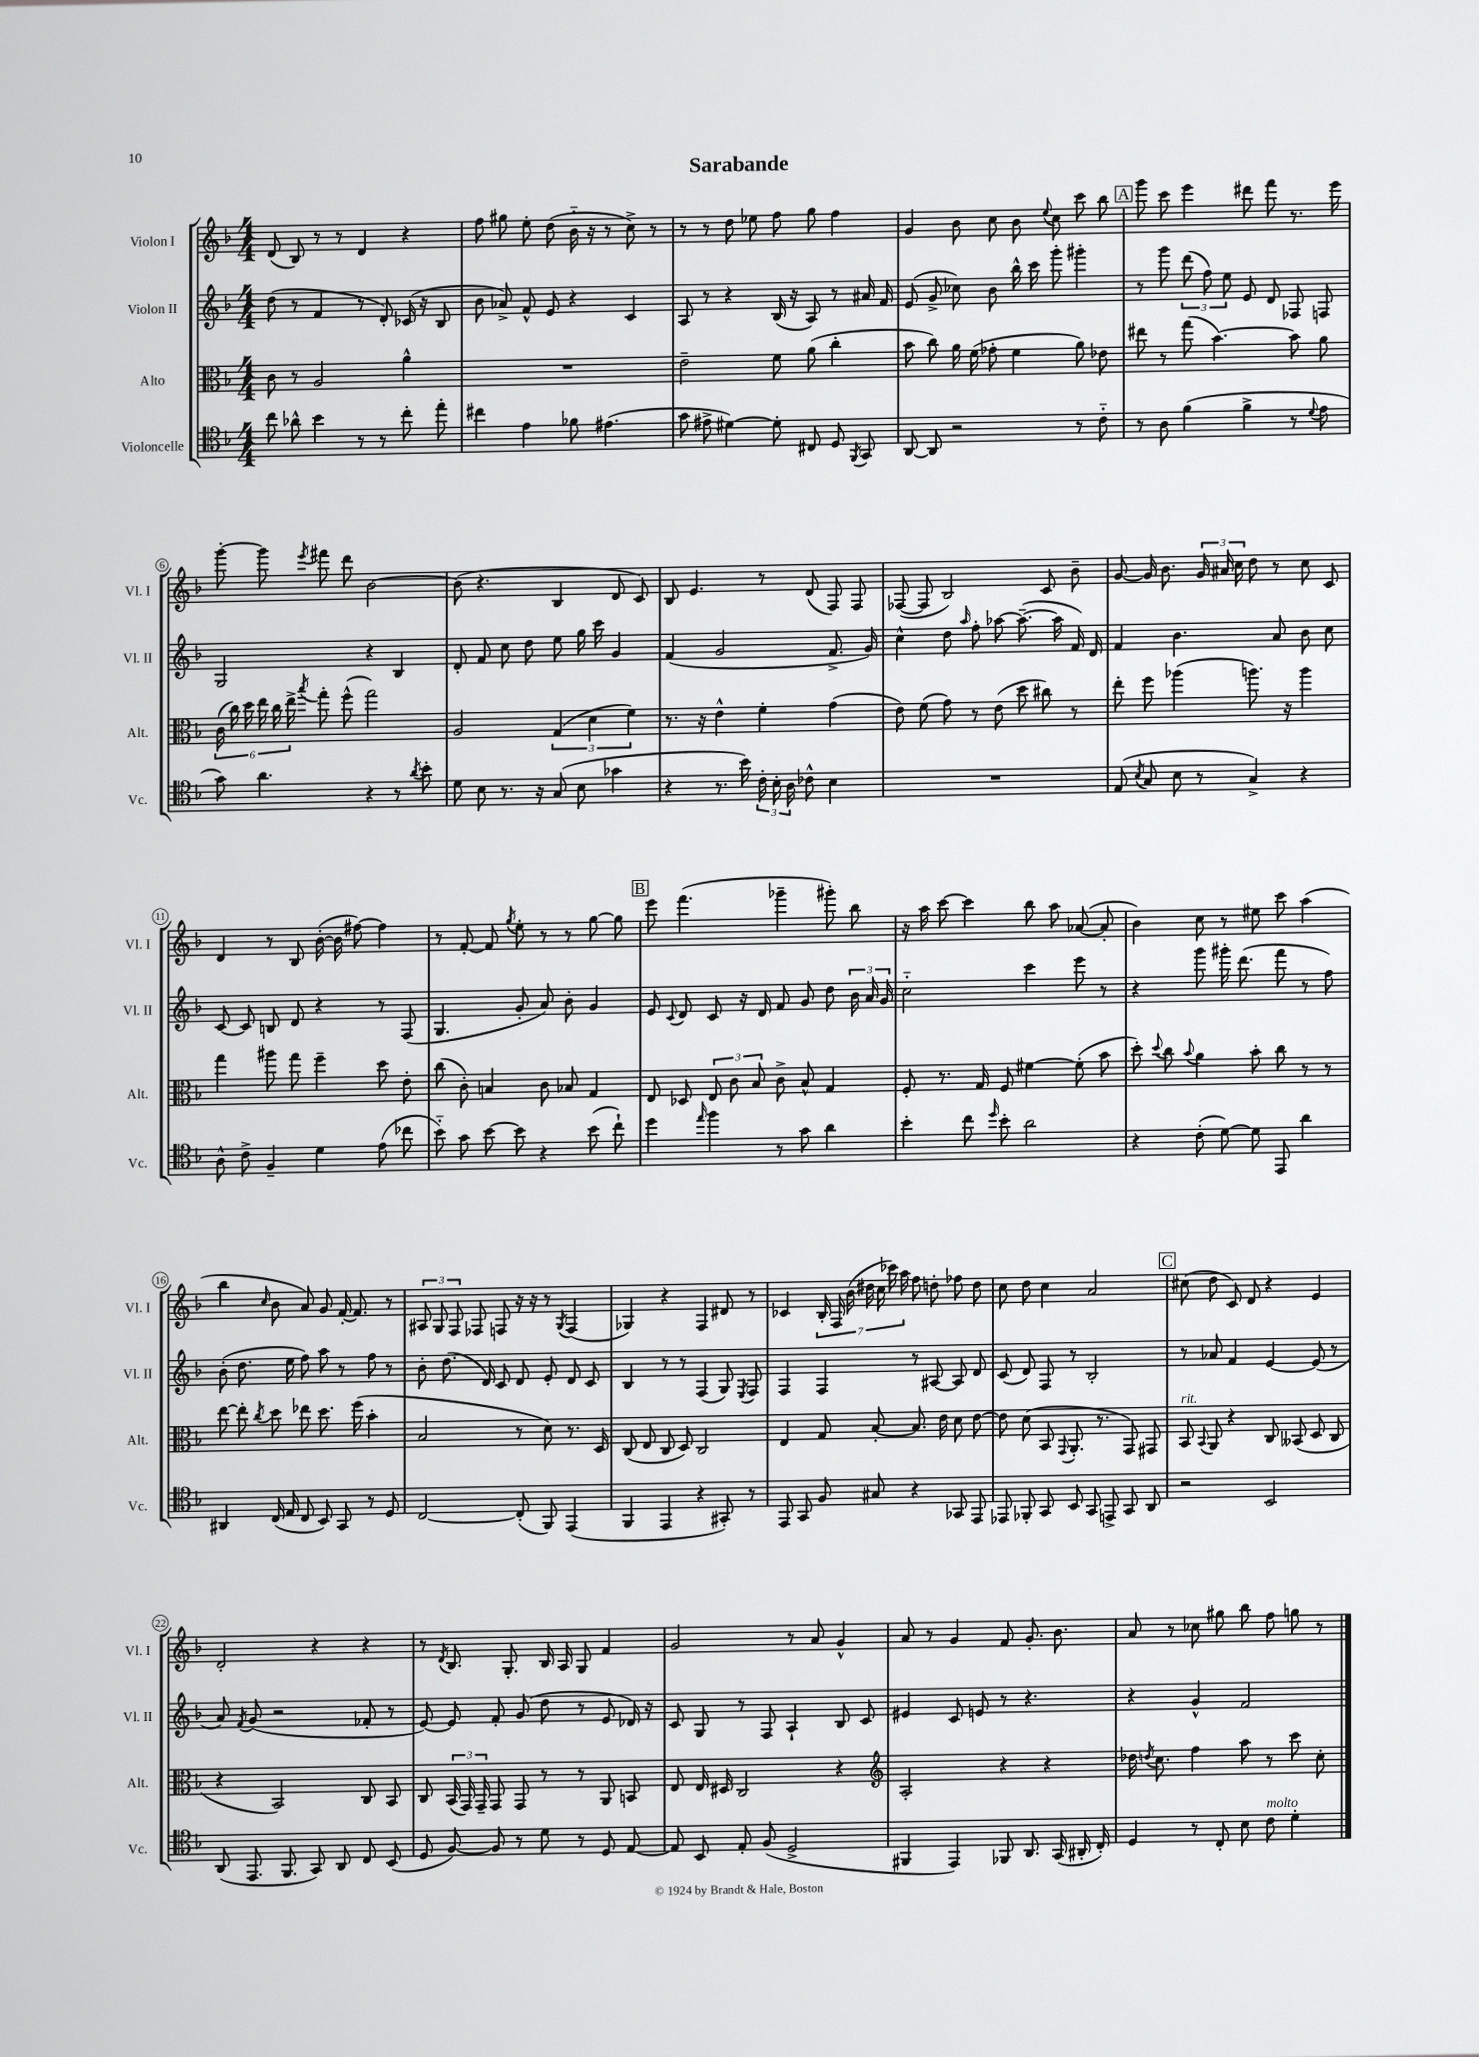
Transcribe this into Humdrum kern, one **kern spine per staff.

**kern	**kern	**kern	**kern
*part4	*part3	*part2	*part1
*staff4	*staff3	*staff2	*staff1
*I"Violoncelle	*I"Alto	*I"Violon II	*I"Violon I
*I'Vc.	*I'Alt.	*I'Vl. II	*I'Vl. I
*clefC4	*clefC3	*clefG2	*clefG2
*k[b-]	*k[b-]	*k[b-]	*k[b-]
*M4/4	*M4/4	*M4/4	*M4/4
=1	=1	=1	=1
8cc\	8c\	(8dd\	(8d/
8a-X^^\	8r	8r	8B-/)
4b-\	2A/	4f/	8r
.	.	.	8r
8r	.	8r	4d/
8r	.	8d'/)	.
8cc'\	4a^^\	(16c-X/	4r
.	.	16r	.
8ee'\	.	8B-/	.
=2	=2	=2	=2
4cc#X\	1r	8b-\	8ff\
.	.	8a-X^/)	8gg#X\
4e\	.	8f^^/	8ee'\
.	.	8e/	(8dd\
8f-X\	.	4r	16b-\
.	.	.	16r
(4.e#X\	.	.	8r
.	.	4c/	8cc^\)
.	.	.	8r
=3	=3	=3	=3
8g\	2e~\	8A/	8r
8e#X^\	.	8r	8r
[4d#X\)	.	4r	8dd\
.	.	.	8ee-X\
8d#'\]	8f\	(16B-/	8ff\
.	.	16r	.
8C#X/	(8a\	8A/)	8gg\
8D/	4cc'\	8r	4ff\
8qFF/	.	.	.
8GG/	.	16a#X/	.
.	.	16f/	.
=4	=4	=4	=4
[8AA/	8b-\	(8e/	4g/
8AA/]	8cc\)	8g^/	.
2r	16a\	8cc-X\)	8b-\
.	(16f\	.	.
.	8g-X'\	8b-\	8cc\
.	4f\	16bb-^^\	8b-\
.	.	16ccc\	.
.	.	.	8qqee/
.	.	8ggg'\	8cc\
8r	8a\)	4ggg#X'\	8ccc\
8c\	8e-X\	.	8bb-\
!!LO:REH:place=s1:t=A
=5	=5	=5	=5
8r	8ee#X\	8r	8ggg\
8A\	8r	8ggg\	8ccc\
(4f\	(8gg\	(12ddd\	4eee\
.	.	12ff\)	.
.	[4.b-\)	.	.
.	.	12ee\	.
4f^\	.	8e/	8ddd#X\
.	.	8d/	8fff\
8r	8b-\]	8F-X/	8.r
8qqd/	.	.	.
8e\	8a\	8Fn/	.
.	.	.	16eee\
!!LO:LB:g=z
=6	=6	=6	=6
8g\)	(24c\	2G/	[8ggg'\
.	24cc\)	.	.
.	24dd\	.	.
4.a\	24ee\	.	8ggg\]
.	24cc\	.	.
.	24ee^\	.	.
.	8qbb-/	.	8qeee/
.	8gg'\	.	8fff#X\
.	(8ff^^\	.	8ddd\
4r	2gg\)	4r	[2b-\
8r	.	4B-/	.
8qa/	.	.	.
8b-'\	.	.	.
=7	=7	=7	=7
8d\	2A/	8d'/	(8b-\]
8B-\	.	8f/	4.r
8.r	.	8cc\	.
.	.	8dd\	.
16r	.	.	.
(8G/	(6G/	8ee\	4B-/
8B-\	.	16gg\	.
.	6d\	.	.
.	.	16ccc\	.
4g-X\	.	4g/	8d/
.	6f\)	.	.
.	.	.	8c/)
=8	=8	=8	=8
4r	8.r	(4f/	8B-/
.	.	.	4.e/
.	16r	.	.
8.r	4e^^\	2g/	.
16b-\)	.	.	.
24c'\	4f'\	.	8r
24B-'\	.	.	.
24A\	.	.	.
8c-X^^\	.	.	(8d/
4B-\	(4g\	8.f^/	8F/)
.	.	.	8F/
.	.	16g/)	.
=9	=9	=9	=9
1r	8e\)	4cc^^\	([8F-X/
.	(8f\	.	8F-/]
.	8g\)	8dd\	2B-/)
.	.	16qqaa/	.
.	8r	8ff'\	.
.	(8e\	[8aa-X\	.
.	8dd\	(8.aa-~\_	.
.	8cc#X\)	.	8c/
.	.	16aa-\]	.
.	8r	16f/)	8b-~\
.	.	16d/	.
=10	=10	=10	=10
(8E/	8ee'\	4f/	[8g/
8qB-/	.	.	.
8G/	8ff\	.	16g/]
.	.	.	8.b-\
8B-\	(4aa-X\	4.b-\	.
8r	.	.	24g/
.	.	.	24a#X/
.	.	.	24cc\
4G^/)	8.aan\)	.	8dd\
.	.	8a/	8r
.	16r	.	.
4r	4aa\	8b-\	8cc\
.	.	8cc\	8c/
!!LO:LB:g=z
=11	=11	=11	=11
8A^^\	4gg\	[8c/	4d/
8c^\	.	8c/]	.
4F~/	8aa#X\	8Bn/	8r
.	8gg\	8d/	8B-/
4d\	4ff~\	4r	([16b-'\
.	.	.	16b-\]
.	.	.	[8ff#X\)
(8e\	8dd\	8r	4ff#\]
8cc-X\	8e'\	(8F/	.
=12	=12	=12	=12
8b-\)	(8cc\	4.G/	8r
8g\	8c'\)	.	[8f'/
[8b-\	4Bn/	.	8f/]
.	.	.	8qgg/
8b-\]	.	8g'/	8ee'\
4r	8c\	8a/)	8r
.	8B-X/	8b-'\	8r
(8b-\	4G/	4g/	[8gg\
8cc`\)	.	.	8gg\]
!!LO:REH:place=s1:t=B
=13	=13	=13	=13
4dd\	8E/	8e/	8eee\
.	.	8qqc/	.
.	8D-X/	8d/	(4.fff\
16qqee/	.	.	.
4ff\	12E/	8c/	.
.	12c\	.	.
.	.	16r	.
.	12B-/	.	.
.	.	16d/	.
8r	8c^\	8f/	4ggg-X~\
8g\	8B-^^/	8g/	.
4a\	4G/	8dd\	8ggg#X'\)
.	.	24b-\	8bb-\
.	.	24a/	.
.	.	24g/	.
=14	=14	=14	=14
4b-'\	8F'/	2cc\	16r
.	.	.	16aa\
.	8.r	.	[8ccc\
8cc\	.	.	4ccc\]
.	16G/	.	.
16qqdd/	.	.	.
8b-'\	8F/	.	.
2a\	[4f#X\	4ccc\	8bb-\
.	.	.	8aa\
.	(8f#'\]	8eee\	([8a-X/
.	8b-\	8r	8a-'/]
=15	=15	=15	=15
4r	8dd'\)	4r	4b-\)
.	8qqdd/	.	.
.	8cc\	.	.
.	8qqb-/	.	.
(8c'\	4a\	8ggg\	8cc\
[8d\)	.	16ggg#X'\	8r
.	.	(8.ddd\	.
8d\]	8b-'\	.	8ee#X\
8EE/	8cc\	8fff\	8ccc\
4a\	8r	8r	(4aa\
.	8r	8ff\)	.
!!LO:LB:g=z
=16	=16	=16	=16
4AA#X/	[8ee\	(8b-'\	4bb-\
.	8ee'\]	8.dd\	.
.	8qcc/	.	16qqcc/
(16C/	8dd\	.	8b-\
16E/	.	16ee\	.
8C/	8ee-X\	8ff\)	8a/)
8BB-/)	8.dd\	8aa\	8g/
8GG/	.	8r	[16f'/
.	(16ff\	.	8.f/]
8r	4b-'\	8ff\	.
8D/	.	8r	8r
=17	=17	=17	=17
[2C/	2B-/	8b-'\	12A#X/
.	.	.	12G/
.	.	(8.dd\	.
.	.	.	12F/
.	.	.	8F-X/
.	.	16d/)	.
.	.	8c/	8Fn/
(8C'/]	8r	8d/	16r
.	.	.	16r
8FF/)	8d\)	8e'/	8r
.	.	.	8qG/
(4EE/	8.r	8d/	(4F/
.	.	8c/	.
.	16D/	.	.
=18	=18	=18	=18
4FF/	(8C/	4B-/	4G-X/)
.	8E/	.	.
4EE/	8C/	8r	4r
.	8D/)	8r	.
4r	2C/	(4F/	4F/
8GG#X'/)	.	8G/)	8d#X/
.	.	8qE/	.
8r	.	8F/	8r
=19	=19	=19	=19
8EE/	4E/	4F/	4c-X/
8GG/	.	.	.
8F/	8G/	4F/	28B-'/
.	.	.	28F/
.	.	.	(28b-\
.	.	.	28dd#X\
8G#X/	[8B-'/	.	.
.	.	.	28cc\
.	.	.	28ccc-X\)
.	.	.	28aa\
4r	8.B-/]	8r	8ff\
.	.	[8A#X/	8ddn'\
.	16e\	.	.
8GG-X/	8d\	8A#/]	8ff-X\
8EE/	[8e\	8d/	8dd\
=20	=20	=20	=20
8EE-X/	8e\]	(8c/	8cc\
8FF-X'/	(8d\	8d/)	8dd\
8GG/	8BB-/	8F/	4cc\
.	8qqGG/	.	.
8BB-/	8.AA'/	8r	.
8GG/	.	2B-'/	2a/
.	8.r	.	.
8EEn^/	.	.	.
8GG/	8GG/)	.	.
8AA/	8GG#X/	.	.
!!LO:REH:place=s1:t=C
=21	=21	=21	=21
!	!LO:TX:a:i:t=rit.	!	!
2r	8BB-/	8r	(8cc#X\
.	8qqBB-/	.	.
.	8AA/	8a-X/	8dd\
.	4r	4f/	8c/)
.	.	.	8d/
2BB-/	8C/	[4e/	4r
.	(8BB--X/	.	.
.	8D/	(8e/]	4e/
.	8C/	8r	.
!!LO:LB:g=z
=22	=22	=22	=22
(8AA/	4r	8a/)	2d'/
.	.	8qf/	.
8.EE/	.	(8g/	.
.	2BB-/)	2r	.
8.FF/	.	.	.
8GG/)	.	.	4r
8AA/	.	.	.
8C/	8C/	8f-X'/	4r
(8BB-/	8BB-/	8r	.
=23	=23	=23	=23
8D/	8C/	[8e/)	8r
.	.	.	8qd/
[8F/)	(24BB-/	8e/]	8.B-/
.	24GG/)	.	.
.	24GG~/	.	.
8F/]	8GG/	8f'/	.
.	.	.	8.G'/
8r	8GG/	(8g/	.
8d\	8r	8dd\	16B-/
.	.	.	16A/
8r	8r	8r	8G/
8D/	8AA/	8e/	4f/
[8E/	8BBn/	16d-X/)	.
.	.	16r	.
=24	=24	=24	=24
8E/]	8E/	8c/	2g/
8BB-/	16E/	8G/	.
.	16D#X/	.	.
8E'/	2C/	8r	.
(8F/	.	8F/	.
2D^/	.	4A`/	8r
.	.	.	8a/
.	4r	8B-/	4g^^/
.	.	8c/	.
=25	=25	=25	=25
*	*clefG2	*	*
4FF#X/	2A'/	4e#X/	8a/
.	.	.	8r
4EE/)	.	8c/	4g/
.	.	8en/	.
8FF-X/	4r	8r	8f/
8.AA/	.	4.r	8.g'/
.	4r	.	.
(16GG/	.	.	8.b-\
16AA#X'/	.	.	.
16C'/)	.	.	.
=26	=26	=26	=26
4D/	16dd-X\	4r	8a/
.	8qddn/	.	.
.	8.cc\	.	.
.	.	.	8r
8r	4ff\	4g^^/	8cc-X\
8C'/	.	.	8gg#X\
8B-\	8aa\	2f/	8bb-\
!LO:TX:a:i:t=molto	!	!	!
8c\	8r	.	8ff\
4d'\	8ccc\	.	8ggn\
.	8cc'\	.	8r
==	==	==	==
*-	*-	*-	*-
